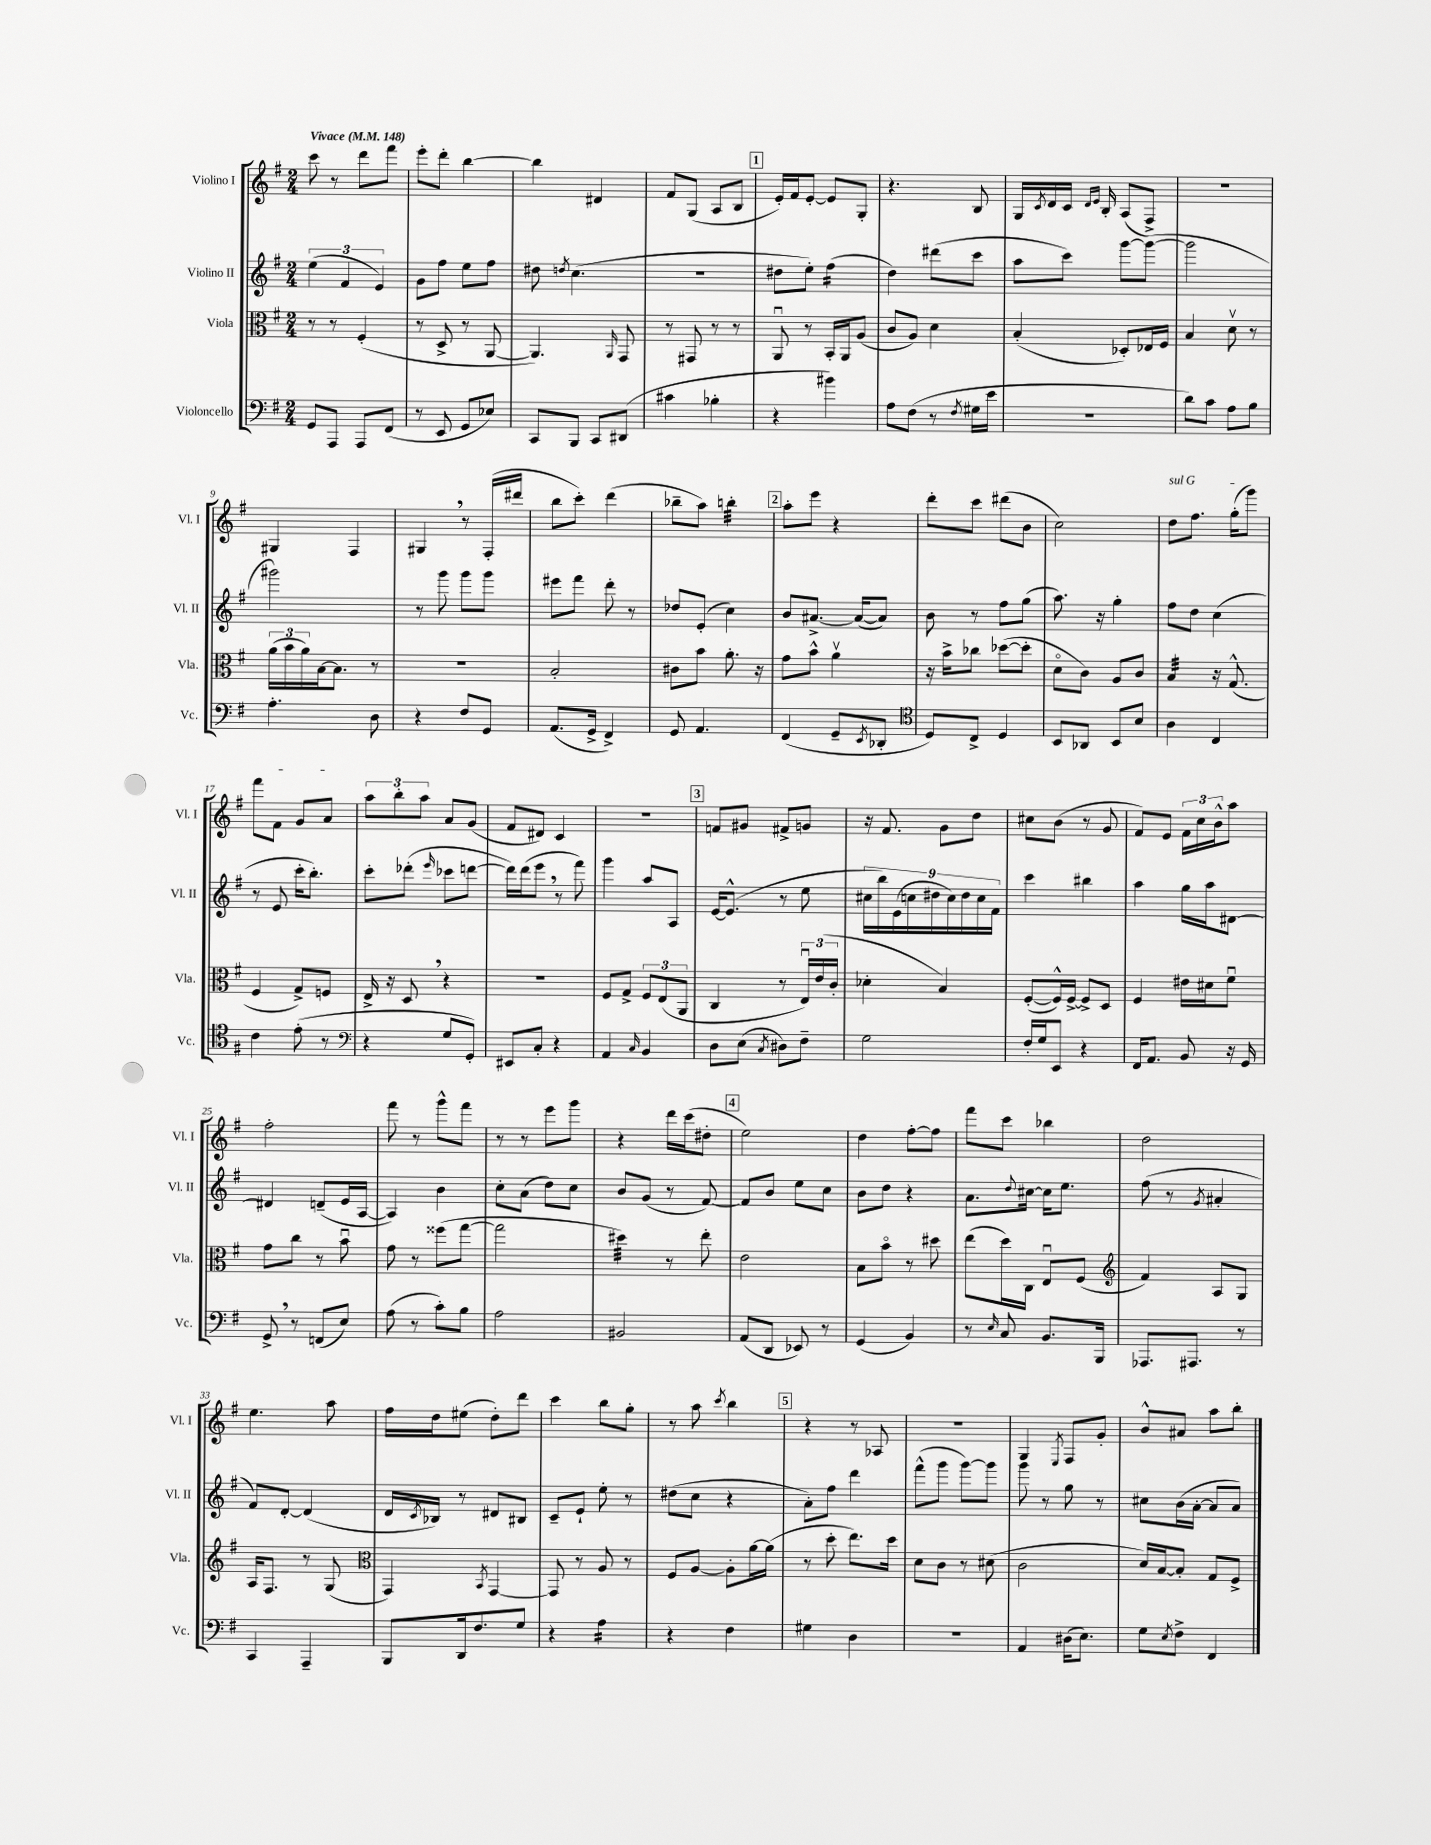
<<
\new StaffGroup <<
\new Staff = "s0" \with { instrumentName = "Violino I" shortInstrumentName = "Vl. I" } {
    \clef treble \key g \major \numericTimeSignature \time 2/4 \tempo "Vivace" 4 = 148
    c'''8 r8 d'''8 fis'''8 |
    e'''8-. d'''8-. b''4~ |
    b''4 dis'4 |
    fis'8 g8( a8 b8 |
    \mark \markup { \box "1" } e'16-.) fis'16 e'8~-. e'8 g8-. |
    r4. b8 |
    g16 \acciaccatura { c'8 } d'16 c'16 \grace { d'16 e'16 } b16-. a8( fis8->) |
    r2 |
    gis4 fis4 |
    gis4 \breathe r8 fis16-.( dis'''16 |
    b''8 c'''8-.) d'''4( |
    bes''8-- a''8) b''4:32-. |
    \mark \markup { \box "2" } a''8-. e'''8 r4 |
    d'''8-. c'''8 dis'''8( b'8 |
    c''2) |
    \once \override TextSpanner.bound-details.left.text = \markup { \italic "sul G" } d''8\startTextSpan fis''8. g''16-.( g'''8) |
    fis'''8 fis'8 g'8 a'8\stopTextSpan |
    \tuplet 3/2 { a''8 b''8-. a''8 } a'8 g'8( |
    fis'8 dis'8) c'4 |
    r2 |
    \mark \markup { \box "3" } f'8 gis'8 fis'8-> g'8 |
    r16 fis'8. g'8 d''8 |
    cis''8 b'8( r8 g'8 |
    fis'8) e'8 \tuplet 3/2 { fis'16 c''16 b'16-^ } a''8 |
    fis''2-. |
    fis'''8 r8 g'''8-^ fis'''8 |
    r8 r8 e'''8 g'''8 |
    r4 d'''16 c'''16( dis''8-. |
    \mark \markup { \box "4" } e''2) |
    d''4 fis''8~-. fis''8 |
    fis'''8 c'''8 bes''4 |
    d''2 |
    e''4. a''8 |
    fis''16 d''16 eis''8( d''8-.) d'''8 |
    c'''4 b''8 g''8-. |
    r8 a''8 \acciaccatura { c'''8 } b''4 |
    \mark \markup { \box "5" } r4 r8 aes8 |
    R2 |
    g4 \acciaccatura { e8 } fis8 g'8-. |
    b'8-^ ais'8 a''8 b''8-. \bar "|." |
}
\new Staff = "s1" \with { instrumentName = "Violino II" shortInstrumentName = "Vl. II" } {
    \clef treble \key g \major \numericTimeSignature \time 2/4
    \tuplet 3/2 { e''4( fis'4 e'4) } |
    g'8 fis''8 e''8 fis''8 |
    dis''8 \acciaccatura { d''8 } c''4.( |
    R2 |
    \mark \markup { \box "1" } dis''8 e''8-.) fis''4:16( |
    d''4) dis'''8( c'''8 |
    a''8 c'''8) g'''8~ g'''8~( |
    g'''2 |
    gis'''2) |
    r8 g'''8 g'''8 g'''8 |
    eis'''8 fis'''8 d'''8-. r8 |
    des''8 e'8-.( c''4) |
    \mark \markup { \box "2" } b'8 ais'8.~-> ais'16~( ais'8) |
    b'8 r8 fis''8 g''8( |
    a''8.) r16 g''4-. |
    fis''8 d''8 c''4( |
    r8 e'8 c'''16-. b''8.-.) |
    c'''8-. des'''8-.( \grace { e'''16 } ces'''8 d'''8~ |
    d'''16) d'''16( e'''8 \breathe r8 fis'''8) |
    g'''4 a''8 a8 |
    \mark \markup { \box "3" } e'16~ e'8.-^( r8 e''8 |
    \tuplet 9/8 { cis''16 b''16) e'16( c''16 dis''16 c''16) dis''16 c''16 fis'16 } |
    c'''4 bis''4 |
    a''4 g''16 a''16 dis'8~ |
    dis'4 d'8--( e'16 a16~ |
    a4) b'4 |
    c''8-. a'8( d''8) c''8 |
    b'8 g'8( r8 fis'8~) |
    \mark \markup { \box "4" } fis'8 b'8 e''8 c''8 |
    b'8 d''8 r4 |
    a'8. \appoggiatura { d''8 } cis''16~ cis''16 e''8. |
    fis''8( r8 \acciaccatura { g'8 } ais'4-. |
    fis'8) d'8~-. d'4( |
    d'16 \acciaccatura { c'8 } bes16) r8 dis'8 bis8 |
    c'8-- e'8-! e''8-. r8 |
    dis''8( c''8 r4 |
    \mark \markup { \box "5" } a'8-.) fis''8 d'''4 |
    fis'''8-^( g'''8 g'''8~) g'''8 |
    g'''8 r8 g''8 r8 |
    cis''8 b'16( a'16~-. a'8 a'8) \bar "|." |
}
\new Staff = "s2" \with { instrumentName = "Viola" shortInstrumentName = "Vla." } {
    \clef alto \key g \major \numericTimeSignature \time 2/4
    r8 r8 fis4-.( |
    r8 d8-> r8 a,8~ |
    a,4.) \grace { a,16 } g,8 |
    r8 gis,8 r8 r8 |
    \mark \markup { \box "1" } a,8\downbow r8 b,16-. a,16 a8( |
    c'8 a8) d'4 |
    b4-.( des8-.) ees16 fis16 |
    b4 d'8\upbow r8 |
    \tuplet 3/2 { a'16( b'16 a'16) } b16~ b8. r8 |
    r2 |
    b2-. |
    cis'8 b'8 a'8.-. r16 |
    \mark \markup { \box "2" } g'8 b'8-^ a'4\upbow |
    r16 b'16-> ces''8 des''8~( des''8-. |
    d'8\flageolet c'8) a8 c'8 |
    b4:32 r16 g8.-^( |
    fis4 g8->) f8 |
    e16-> r16 d8 \breathe r4 |
    R2 |
    fis8 g8-> \tuplet 3/2 { fis8 e8( a,8 } |
    \mark \markup { \box "3" } c4 r8 \tuplet 3/2 { e16\downbow) e'16( c'16-. } |
    des'4-. b4) |
    fis8~-.( fis16-^) fis16~-> fis8-> d8 |
    fis4 eis'16 dis'16 fis'8\downbow |
    g'8 c''8 r8 b'8\downbow |
    g'8 r8 fisis''8( g''8~ |
    g''2 |
    dis''4:32) r8 e''8-. |
    \mark \markup { \box "4" } e'2 |
    b8 b'8\flageolet r8 dis''8 |
    e''8( d''16) c16 e8\downbow fis8( |
    \clef treble fis'4) a8 g8 |
    a16 fis8. r8 g8( |
    \clef alto g,4) \acciaccatura { b,8 } g,4~ |
    g,8 r8 a8 r8 |
    fis8 a8~ a8-. a'16~ a'16( |
    \mark \markup { \box "5" } r8 d''8-. e''8.) d''16 |
    d'8 c'8 r8 dis'8( |
    c'2 |
    d'16) b16~ b8-. g8 fis8-> \bar "|." |
}
\new Staff = "s3" \with { instrumentName = "Violoncello" shortInstrumentName = "Vc." } {
    \clef bass \key g \major \numericTimeSignature \time 2/4
    g,8 a,,8 a,,8 fis,8( |
    r8 e,8 g,8 ees8) |
    c,8 b,,8 c,8 dis,8( |
    cis'4 bes4-. |
    \mark \markup { \box "1" } r4 bis'4) |
    a8 fis8( r8 \acciaccatura { fis8 } gis16 e'16 |
    r2 |
    d'8) c'8 a8 b8 |
    a4.-. d8 |
    r4 fis8 g,8 |
    a,8.( g,16-> fis,4->) |
    g,8 a,4. |
    \mark \markup { \box "2" } fis,4( g,8-- \acciaccatura { e,8 } des,8-. |
    \clef tenor d8) c8-> d4 |
    b,8 aes,8 b,8 b8 |
    a4 c4 |
    c'4 e'8-.( r8 |
    \clef bass r4 g8 g,8-.) |
    eis,8 c8-. r4 |
    a,4 \grace { c16 } b,4 |
    \mark \markup { \box "3" } d8 e8( \acciaccatura { c8 } dis8) fis8-- |
    g2 |
    fis16-. g16 e,8 r4 |
    fis,16 a,8. b,8 r16 g,16 |
    g,8-> \breathe r8 f,8( e8) |
    a8( r8 c'8-.) b8 |
    a2 |
    bis,2 |
    \mark \markup { \box "4" } a,8( d,8 ees,8) r8 |
    g,4( b,4) |
    r8 \grace { e16 } c8 b,8. b,,16 |
    aes,,8. ais,,8. r8 |
    c,4 a,,4-- |
    b,,8 d,16 fis8. g8 |
    r4 a4:16 |
    r4 fis4 |
    \mark \markup { \box "5" } gis4 d4 |
    r2 |
    a,4 dis16( e8.) |
    g8 \acciaccatura { e8 } fis8-> fis,4 \bar "|." |
}
>>
>>
